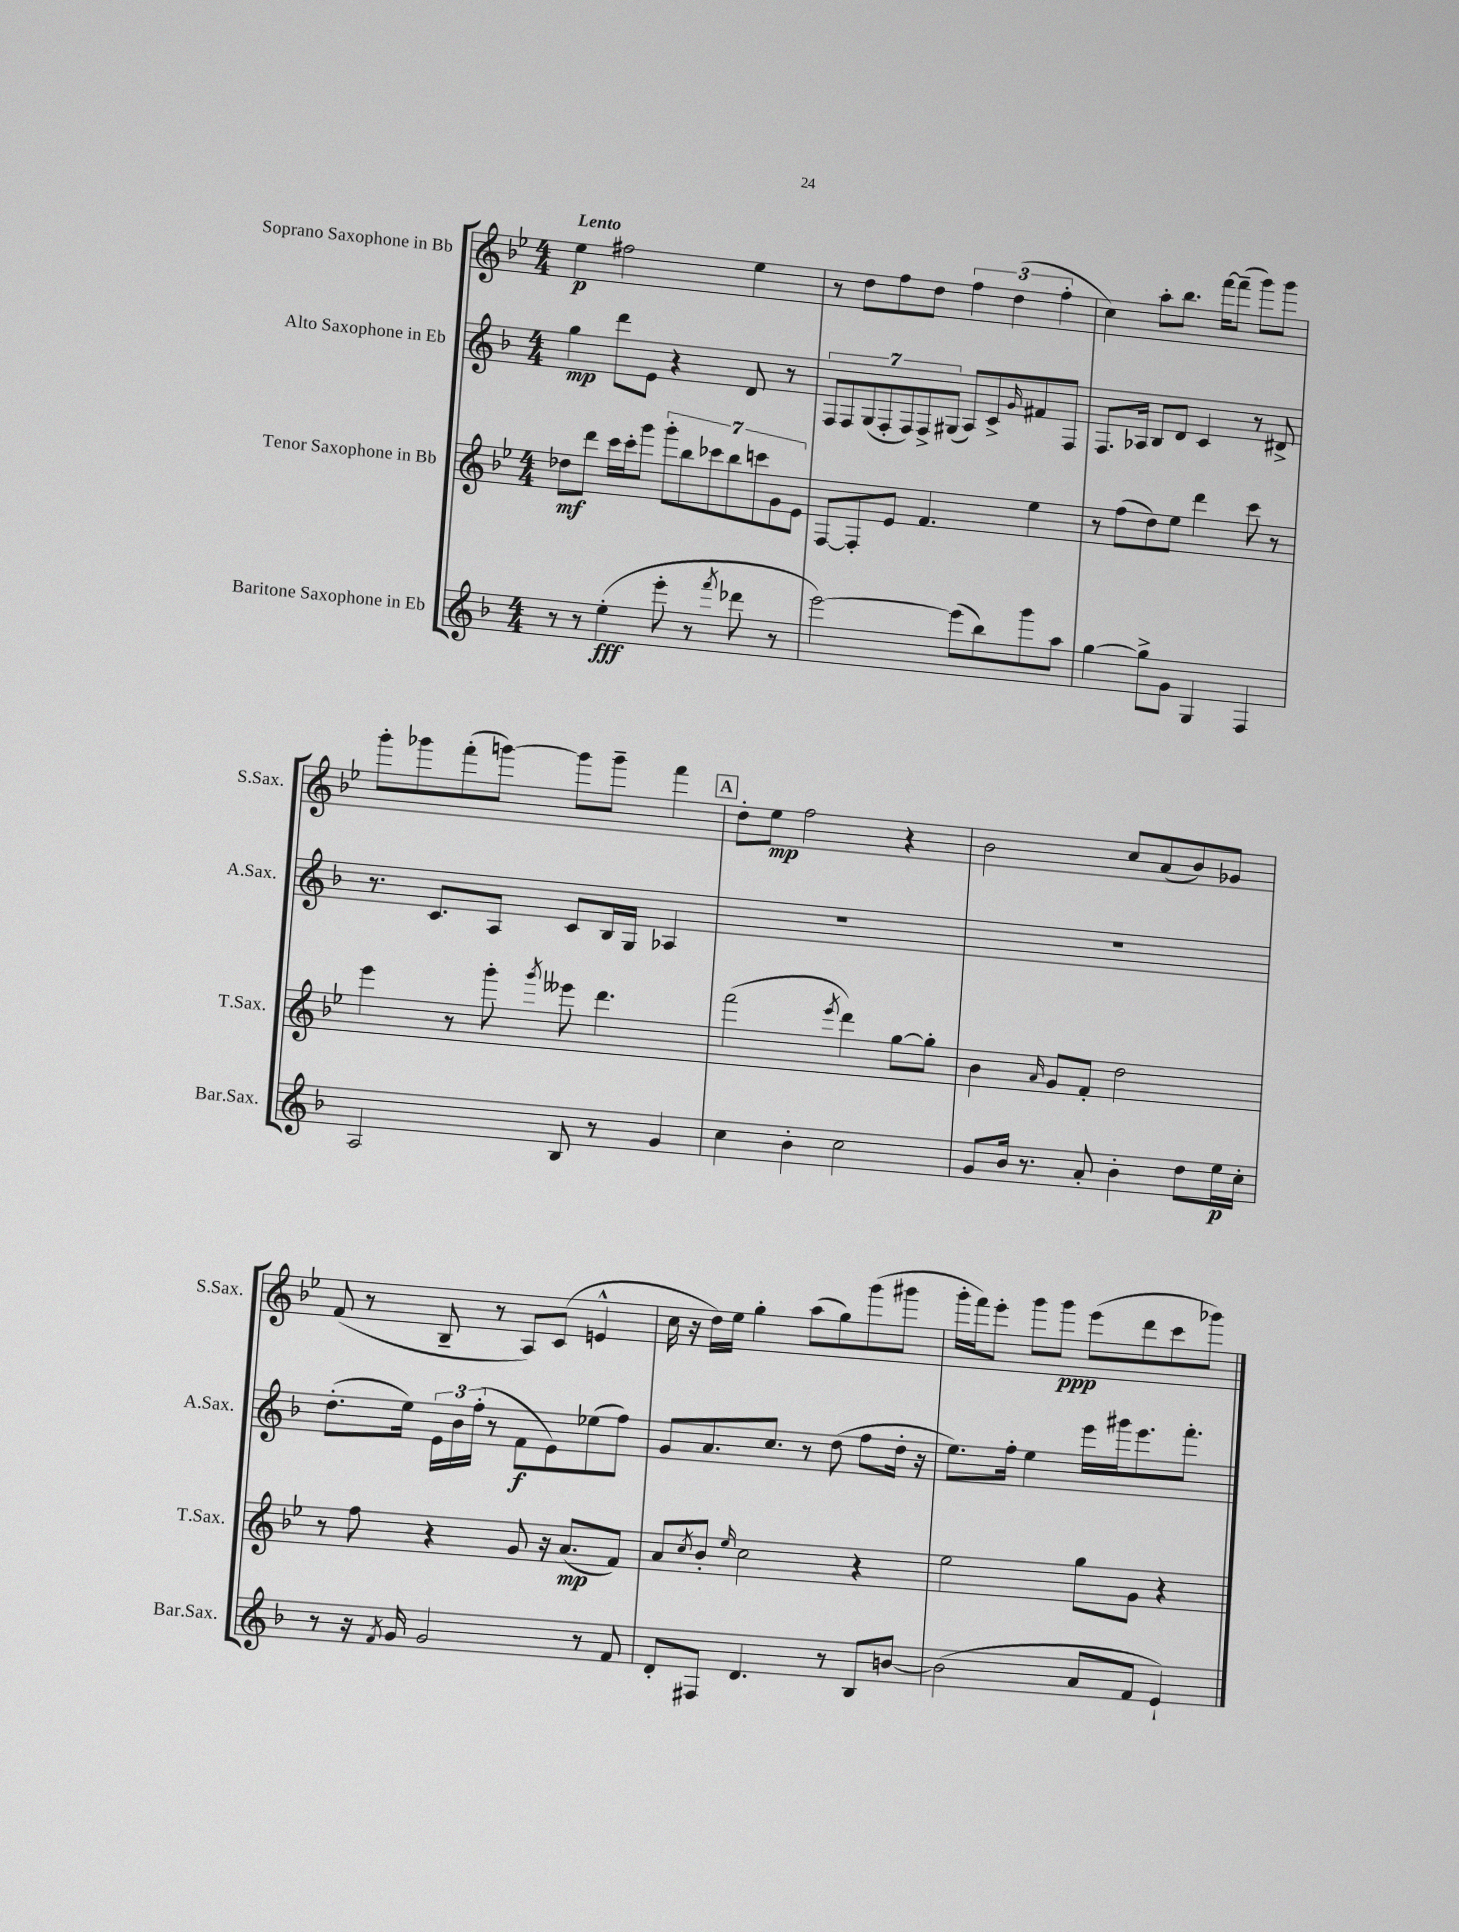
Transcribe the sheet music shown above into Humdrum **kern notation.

**kern	**dynam	**kern	**dynam	**kern	**dynam	**kern	**dynam
*part4	*part4	*part3	*part3	*part2	*part2	*part1	*part1
*staff4	*staff4	*staff3	*staff3	*staff2	*staff2	*staff1	*staff1
*I"Baritone Saxophone in Eb	*	*I"Tenor Saxophone in Bb	*	*I"Alto Saxophone in Eb	*	*I"Soprano Saxophone in Bb	*
*I'Bar.Sax.	*	*I'T.Sax.	*	*I'A.Sax.	*	*I'S.Sax.	*
*clefG2	*	*clefG2	*	*clefG2	*	*clefG2	*
*k[b-]	*	*k[b-e-]	*	*k[b-]	*	*k[b-e-]	*
*M4/4	*	*M4/4	*	*M4/4	*	*M4/4	*
=1	=1	=1	=1	=1	=1	=1	=1
!	!	!	!	!	!	!LO:TX:a:B:t=Lento	!
8r	.	8dd-X\L	mf	4gg\	mp	4ee-\	p
8r	.	8ddd\J	.	.	.	.	.
(4ee'\	fff	16ccc\LL	.	8ddd\L	.	2ff#X\	.
.	.	16ccc'\J	.	.	.	.	.
.	.	8ggg\J	.	8e\J	.	.	.
8eee'\	.	14ggg'\L	.	4r	.	.	.
.	.	14bb-\	.	.	.	.	.
8r	.	.	.	.	.	.	.
.	.	14ccc-X\	.	.	.	.	.
.	.	14bb-\	.	.	.	.	.
8qfff/	.	.	.	.	.	.	.
8ddd-X\	.	.	.	8d/	.	4ee-\	.
.	.	14cccn\	.	.	.	.	.
.	.	14g\	.	.	.	.	.
8r	.	.	.	8r	.	.	.
.	.	14e-\J	.	.	.	.	.
=2	=2	=2	=2	=2	=2	=2	=2
[2eee\)	.	[8F/L	.	14F/L	.	8r	.
.	.	.	.	14F/	.	.	.
.	.	8F'/]	.	.	.	8dd\L	.
.	.	.	.	(14G/	.	.	.
.	.	.	.	14F'/	.	.	.
.	.	8e-/J	.	.	.	8ff\	.
.	.	.	.	14F/)	.	.	.
.	.	.	.	14F^/	.	.	.
.	.	4.f/	.	.	.	8dd\J	.
.	.	.	.	(14G#X/J	.	.	.
(8eee\L]	.	.	.	8A/L)	.	6ff\	.
8bb-\)	.	.	.	8c^/	.	.	.
.	.	.	.	.	.	(6dd\	.
.	.	.	.	16qqg/	.	.	.
8ggg\	.	4ee-\	.	8f#X/	.	.	.
.	.	.	.	.	.	6ff'\	.
8aa\J	.	.	.	8F/J	.	.	.
=3	=3	=3	=3	=3	=3	=3	=3
[4gg\	.	8r	.	8.F/L	.	4cc\)	.
.	.	(8ff\L	.	.	.	.	.
.	.	.	.	16A-X/Jk	.	.	.
8gg^\L]	.	8dd\)	.	8B-/L	.	8aa'\L	.
8g\J	.	8ee-\J	.	8d/J	.	8.bb-\J	.
4G/	.	4ddd\	.	4c/	.	.	.
.	.	.	.	.	.	[16fff\KL	.
.	.	.	.	.	.	(8fff~\J]	.
4F/	.	8ccc\	.	8r	.	8ggg\L)	.
.	.	8r	.	8d#X^/	.	8ggg\J	.
!!LO:LB:g=z
=4	=4	=4	=4	=4	=4	=4	=4
2A/	.	4eee-\	.	8.r	.	8ggg'\L	.
.	.	.	.	.	.	8ggg-X\	.
.	.	.	.	8.c/L	.	.	.
.	.	8r	.	.	.	(8fff'\	.
.	.	8ggg'\	.	8A/J	.	[8gggn\J)	.
.	.	8qggg/	.	.	.	.	.
8B-/	.	8eee--X\	.	8c/L	.	8ggg\L]	.
8r	.	4.ddd\	.	16B-/L	.	8ggg~\J	.
.	.	.	.	16G/JJ	.	.	.
4g/	.	.	.	4A-X/	.	4fff\	.
!!LO:REH:place=s1:t=A
=5	=5	=5	=5	=5	=5	=5	=5
4cc\	.	(2fff\	.	1r	.	8dd'\L	.
.	.	.	.	.	.	8ee-\J	mp
4b-'\	.	.	.	.	.	2ff\	.
.	.	8qeee-/	.	.	.	.	.
2cc\	.	4ddd\)	.	.	.	.	.
.	.	[8gg\L	.	.	.	4r	.
.	.	8gg'\J]	.	.	.	.	.
=6	=6	=6	=6	=6	=6	=6	=6
8g/L	.	4b-\	.	1r	.	2b-\	.
16b-/Jk	.	.	.	.	.	.	.
8.r	.	.	.	.	.	.	.
.	.	16qqa/	.	.	.	.	.
.	.	8g/L	.	.	.	.	.
8a'/	.	8f'/J	.	.	.	.	.
4b-'\	.	2dd\	.	.	.	8cc/L	.
.	.	.	.	.	.	(8a/	.
8dd\L	.	.	.	.	.	8b-/)	.
16ee\L	p	.	.	.	.	8g-X/J	.
16cc'\JJ	.	.	.	.	.	.	.
!!LO:LB:g=z
=7	=7	=7	=7	=7	=7	=7	=7
8r	.	8r	.	(8.dd'\L	.	(8f/	.
16r	.	8ff\	.	.	.	8r	.
8qf/	.	.	.	.	.	.	.
16g/	.	.	.	16ee\Jk)	.	.	.
2g/	.	4r	.	24e\LL	.	8B-~/	.
.	.	.	.	24b-\	.	.	.
.	.	.	.	(24ff'\JJ	.	.	.
.	.	.	.	8r	.	8r	.
.	.	8g/	.	8f\L	f	8A/L)	.
.	.	16r	.	8e\)	.	(8c/J	.
.	.	(8.a/L	mp	.	.	.	.
8r	.	.	.	(8ee-X\	.	4en^^/	.
8f/	.	8f/J)	.	8ff\J)	.	.	.
=8	=8	=8	=8	=8	=8	=8	=8
8d'/L	.	8a/L	.	8g/L	.	16cc\	.
.	.	.	.	.	.	16r	.
.	.	8qcc/	.	.	.	.	.
8F#X/J	.	8b-'/J	.	8.a/	.	16dd\LL)	.
.	.	.	.	.	.	16ee-\JJ	.
.	.	16qqee-/	.	.	.	.	.
4.d/	.	2cc\	.	.	.	4gg'\	.
.	.	.	.	8.cc/J	.	.	.
.	.	.	.	8r	.	(8aa\L	.
8r	.	.	.	(8dd\	.	8gg\)	.
8B-/L	.	4r	.	8ff\L	.	(8ggg\	.
[8bn/J	.	.	.	16dd'\Jk	.	8ggg#X\J	.
.	.	.	.	16r	.	.	.
=9	=9	=9	=9	=9	=9	=9	=9
(2b\]	.	2ee-\	.	8.ee\L)	.	16ggg'\LL	.
.	.	.	.	.	.	16fff\J)	.
.	.	.	.	.	.	8eee-'\J	.
.	.	.	.	16ff'\Jk	.	.	.
.	.	.	.	4ee\	.	8ggg\L	.
.	.	.	.	.	.	8ggg\J	ppp
8a/L	.	8gg\L	.	16eee\LL	.	(8eee-\L	.
.	.	.	.	16ggg#X\J	.	.	.
8f/J	.	8g\J	.	8.eee\	.	8ddd\	.
4e`/)	.	4r	.	.	.	8ccc\	.
.	.	.	.	8.fff'\J	.	.	.
.	.	.	.	.	.	8ggg-X\J)	.
==	==	==	==	==	==	==	==
*-	*-	*-	*-	*-	*-	*-	*-
